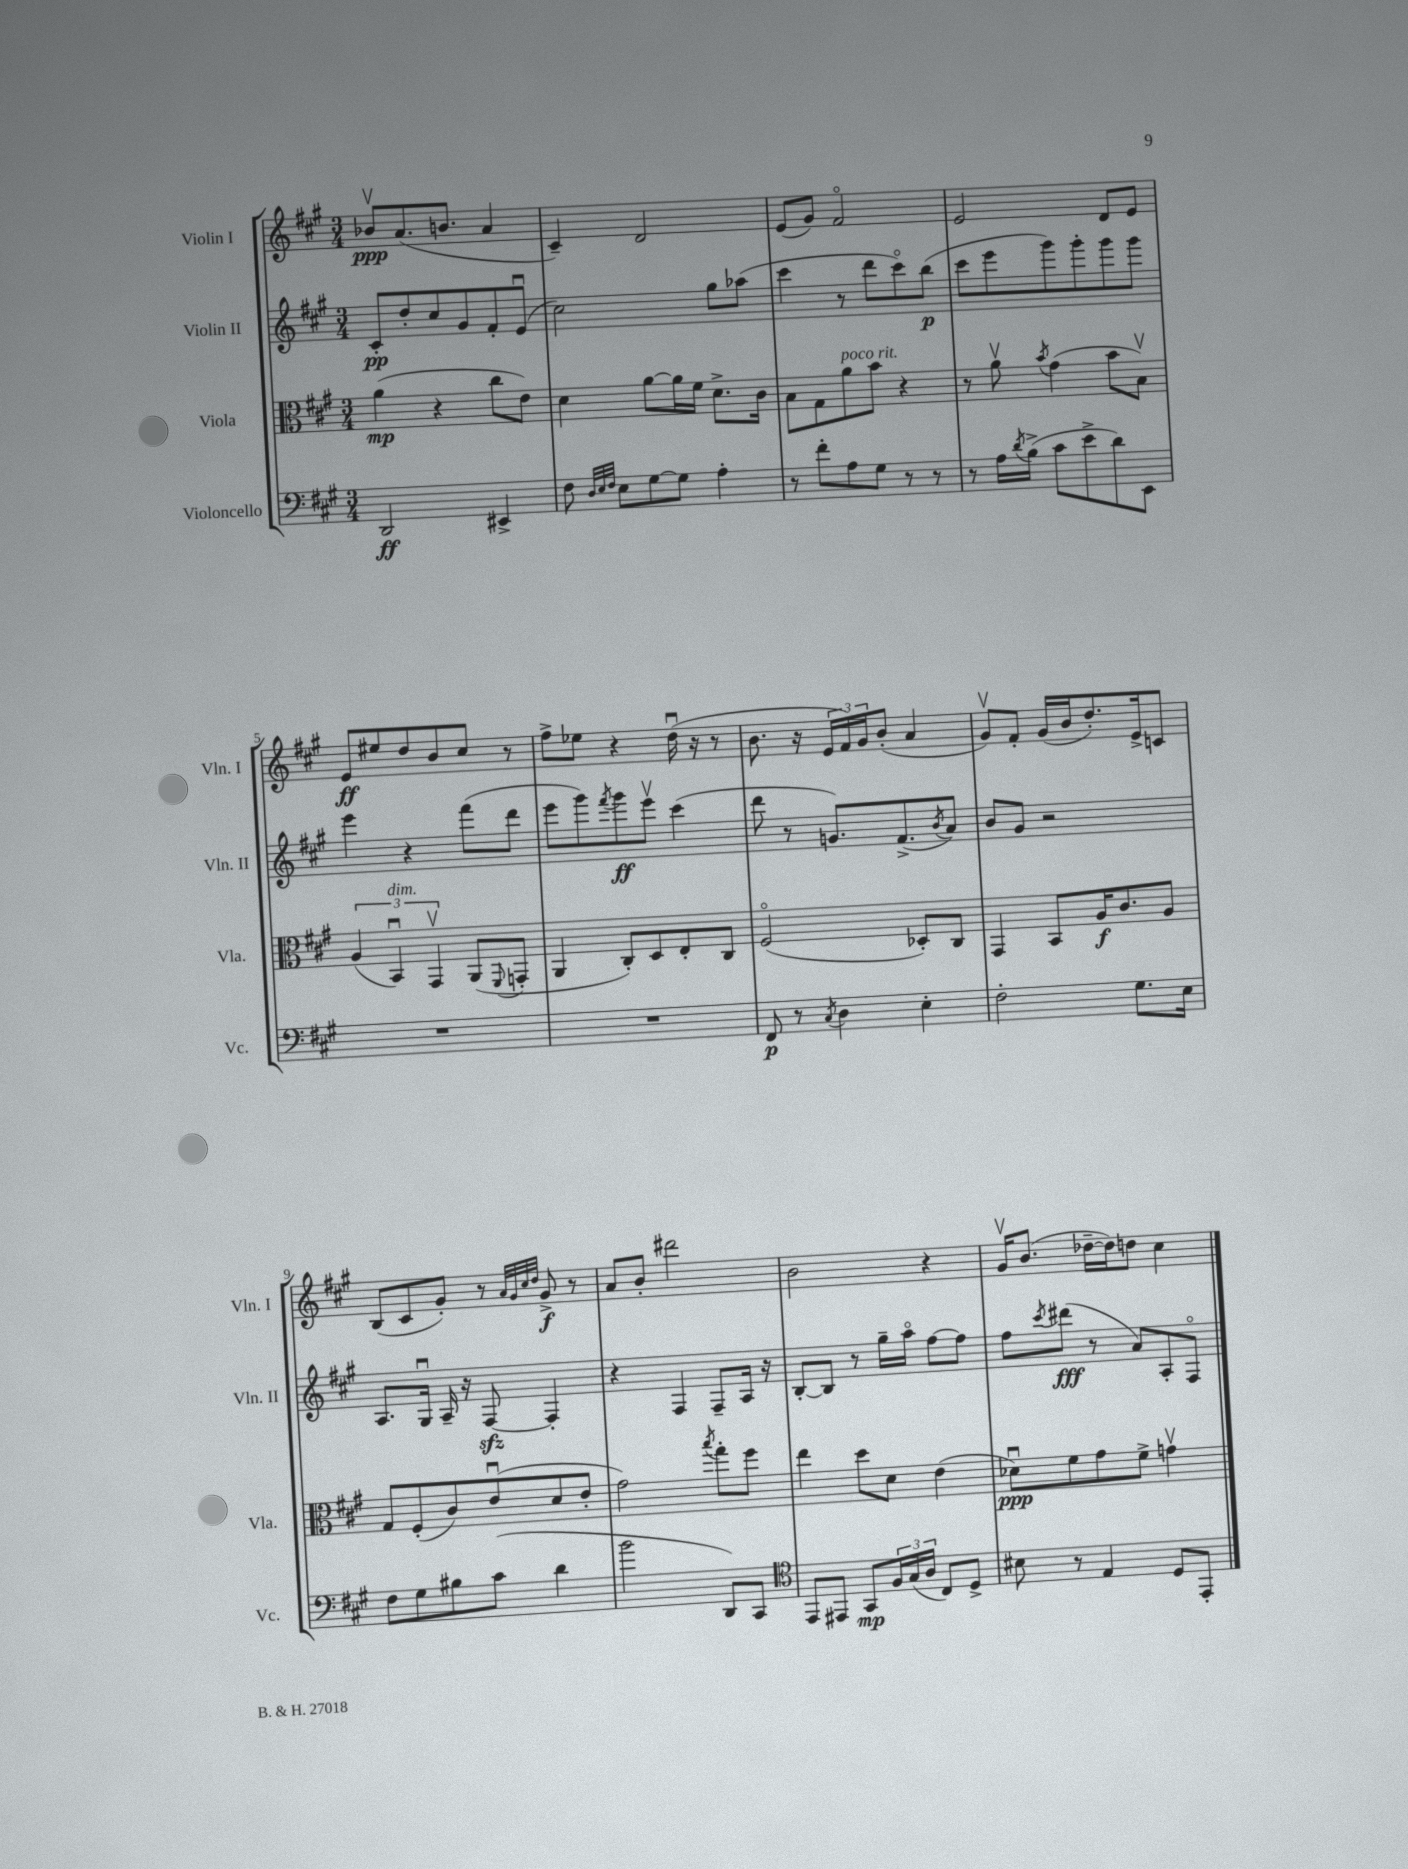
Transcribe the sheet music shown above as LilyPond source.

<<
\new StaffGroup <<
\new Staff = "s0" \with { instrumentName = "Violin I" shortInstrumentName = "Vln. I" } {
    \clef treble \key a \major \numericTimeSignature \time 3/4
    bes'8\upbow\ppp a'8.( b'8. a'4 |
    cis'4--) d'2 |
    e'8( gis'8) fis'2\flageolet |
    e'2 d'8 e'8 |
    e'8\ff eis''8 d''8 b'8 cis''8 r8 |
    fis''8-> ees''8 r4 d''16\downbow( r16 r8 |
    b'8. r16 \tuplet 3/2 { e'16 fis'16) gis'16 } b'8-.( a'4 |
    gis'8\upbow) fis'8-. gis'16( b'16 d''8.-.) e'16-> c'8 |
    b8( cis'8 gis'8-.) r8 \grace { a'32 gis'32 cis''32 d''32 } gis'8->\f r8 |
    a'8 b'8-. dis'''2 |
    b'2 r4 |
    gis'16\upbow b'8.( des''16~-- des''16) d''8 cis''4 \bar "|." |
}
\new Staff = "s1" \with { instrumentName = "Violin II" shortInstrumentName = "Vln. II" } {
    \clef treble \key a \major \numericTimeSignature \time 3/4
    cis'8-.\pp d''8-. cis''8 gis'8 fis'8-. e'8\downbow( |
    cis''2) gis''8 aes''8( |
    cis'''4 r8 d'''8 cis'''8\flageolet) b''8\p( |
    cis'''8 e'''8 gis'''8) gis'''8-. gis'''8 gis'''8 |
    e'''4 r4 fis'''8( d'''8 |
    e'''8 gis'''8) \acciaccatura { fis'''8 } gis'''8\ff e'''8\upbow cis'''4( |
    d'''8 r8 g'8.) fis'8.->( \acciaccatura { b'8 } a'8) |
    b'8 gis'8 r2 |
    a8. gis16\downbow a16-- r16 fis8~\sfz fis4-. |
    r4 fis4 fis8-- a16 r16 |
    b8~-. b8 r8 gis''16-- a''16\flageolet fis''8~ fis''8 |
    fis''8 \acciaccatura { cis'''8 } dis'''8\fff( r8 a'8) a8-. fis8\flageolet \bar "|." |
}
\new Staff = "s2" \with { instrumentName = "Viola" shortInstrumentName = "Vla." } {
    \clef alto \key a \major \numericTimeSignature \time 3/4
    a'4\mp( r4 cis''8 e'8) |
    d'4 a'8~ a'16 fis'16 d'8.-> cis'16 |
    b8 gis8 a'8^\markup { \italic "poco rit." } b'8 r4 |
    r8 a'8\upbow \acciaccatura { b'8 } gis'4( b'8 b8\upbow) |
    \tuplet 3/2 { a4( b,4\downbow^\markup { \italic "dim." }) gis,4\upbow } a,8( \appoggiatura { fis,8 } g,8-. |
    a,4 cis8-.) d8 e8-. cis8 |
    fis2\flageolet( des8-.) cis8 |
    gis,4 b,8 a16\f cis'8. a8 |
    gis8 fis8-.( cis'8) e'8\downbow( d'8 e'8-. |
    gis'2) \acciaccatura { b''8 } gis''8-. fis''8 |
    e''4 d''8 d'8 e'4( |
    des'8\downbow\ppp) fis'8 gis'8 fis'8-> g'4\upbow \bar "|." |
}
\new Staff = "s3" \with { instrumentName = "Violoncello" shortInstrumentName = "Vc." } {
    \clef bass \key a \major \numericTimeSignature \time 3/4
    d,2\ff eis,4-> |
    fis8 \grace { d32 e32 fis32 } e8 gis8~ gis8 a4-. |
    r8 fis'8-. a8 gis8 r8 r8 |
    r8 a16 \acciaccatura { d'8 } b16->( cis'8 e'8-> d'8) e,8 |
    R2. |
    R2. |
    fis,8\p r8 \acciaccatura { cis8 } d4 e4-. |
    fis2-. gis8. e16 |
    fis8 gis8 bis8 cis'8( d'4 |
    b'2 d,8) cis,8 |
    \clef tenor e,8 eis,8 gis,8\mp \tuplet 3/2 { fis16 gis16( a16 } cis8) d8-> |
    bis8 r8 e4 d8 e,8-. \bar "|." |
}
>>
>>
